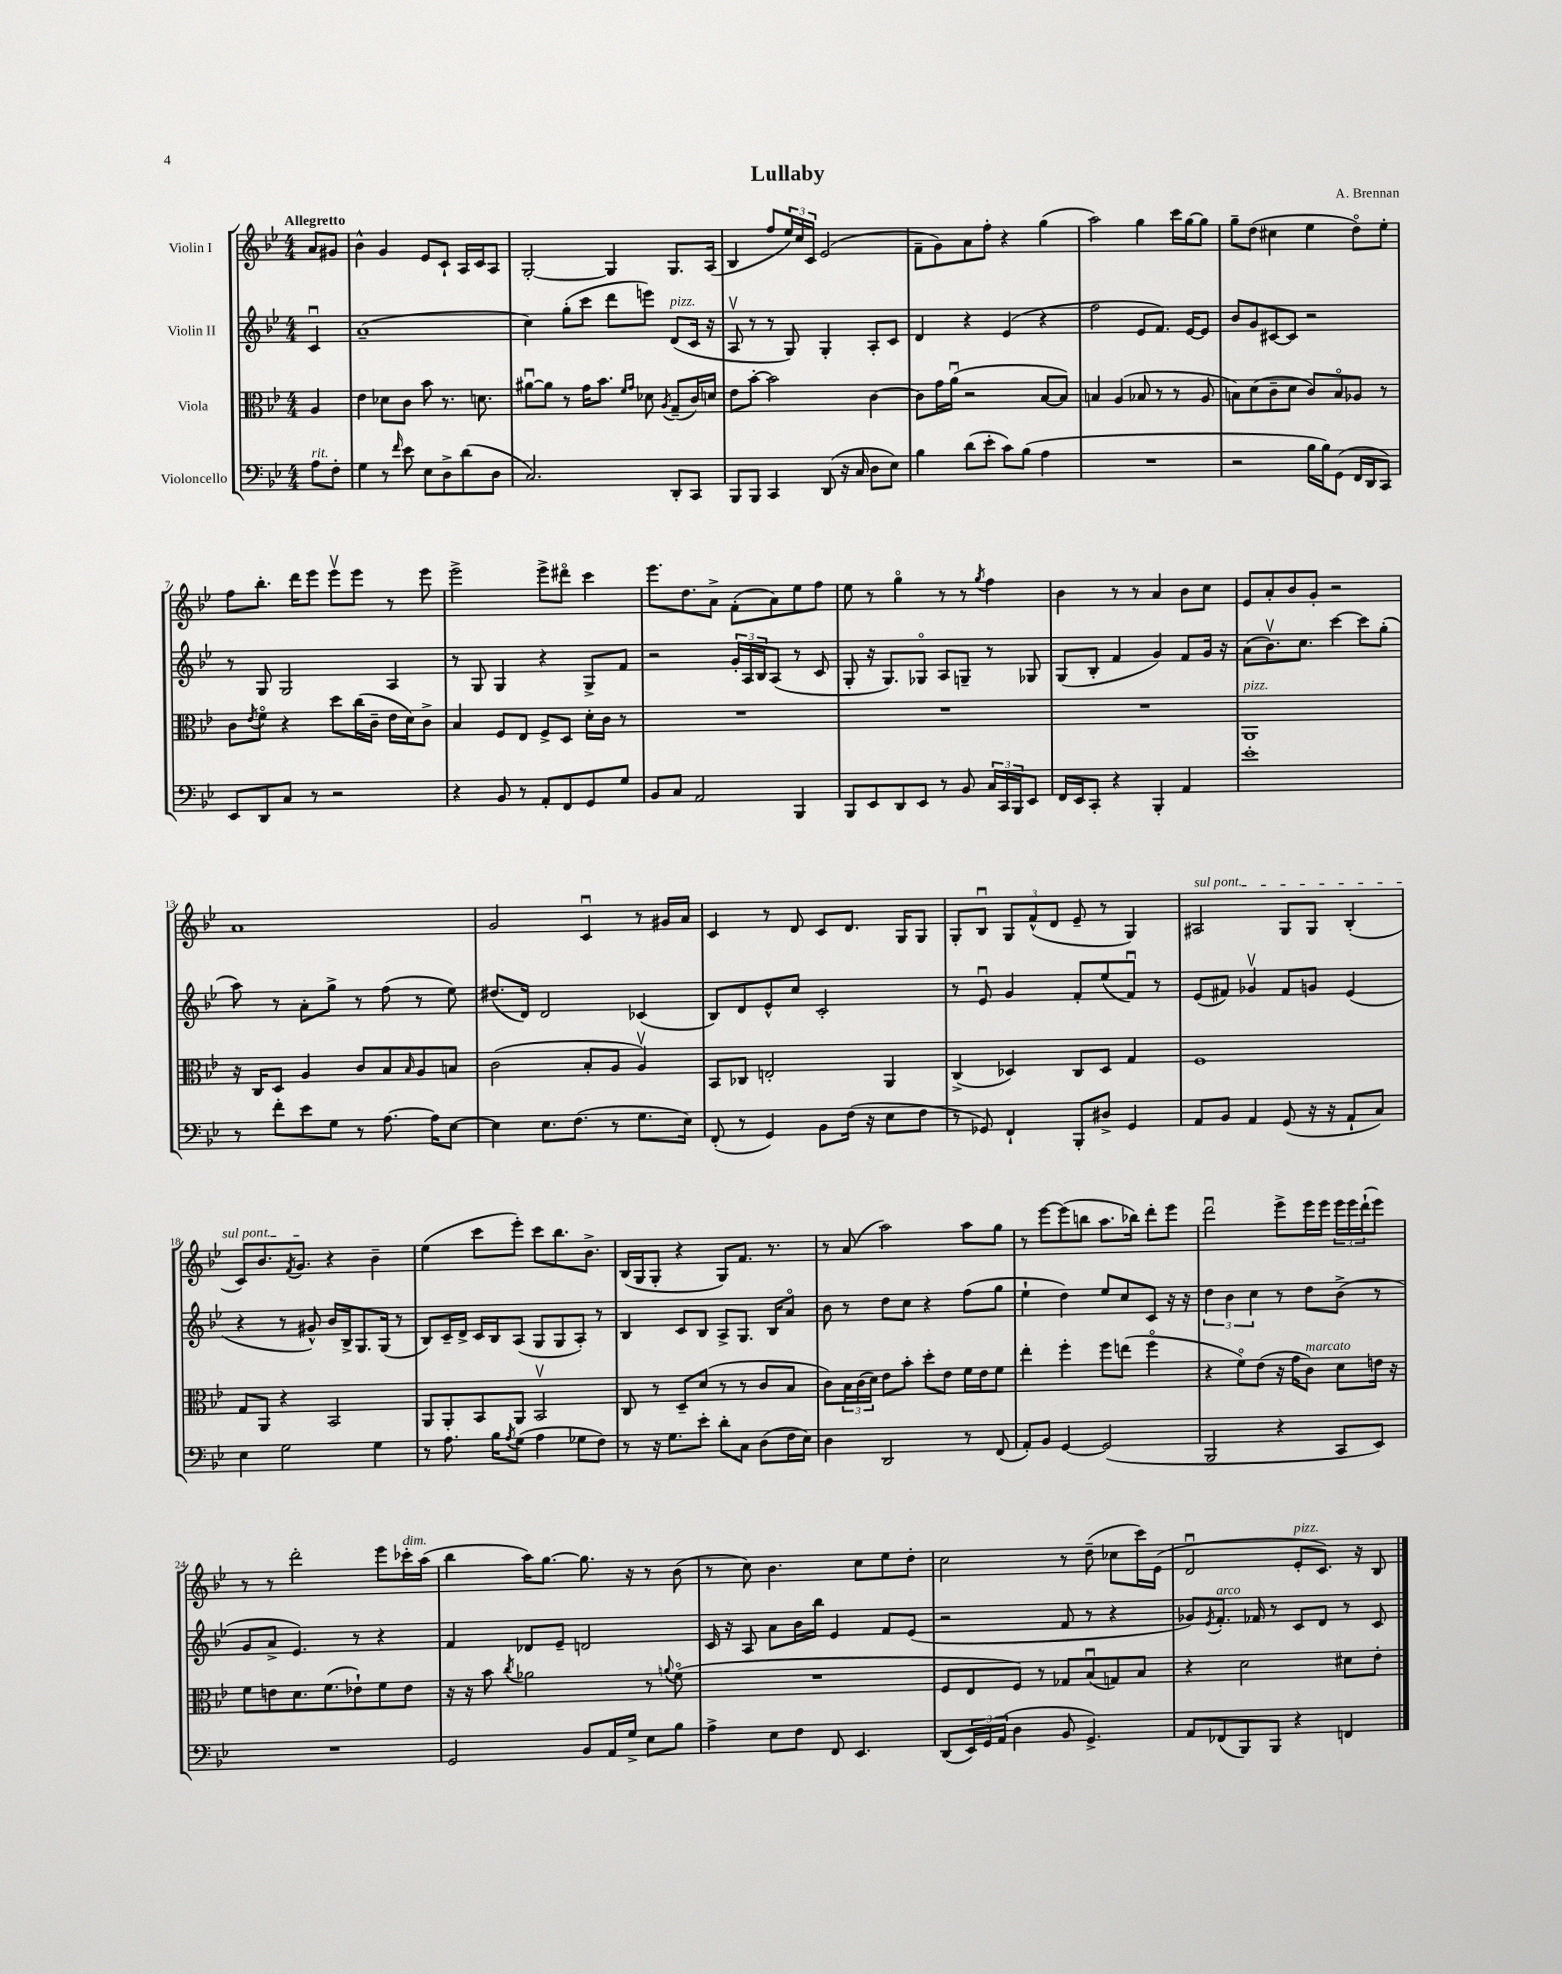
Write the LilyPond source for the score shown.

\header { title = "Lullaby" composer = "A. Brennan" }
<<
\new StaffGroup <<
\new Staff = "s0" \with { instrumentName = "Violin I" } {
    \clef treble \key bes \major \numericTimeSignature \time 4/4 \partial 4 \tempo "Allegretto"
    a'8 gis'8 |
    bes'4-^ g'4 ees'8 c'8-! a16 c'16 a8 |
    g2~-. g4 g8. a16( |
    bes4 f''8 \tuplet 3/2 { ees''16) c''16 c'16 } ees'2( |
    f'8-- g'8) a'8 f''8-. r4 g''4( |
    a''2) g''4 c'''16 g''16~ g''8 |
    g''8-- d''8( cis''4 ees''4 d''8\flageolet) ees''8-. |
    f''8 bes''8.-. d'''16 ees'''8 ees'''8\upbow ees'''8 r8 ees'''8 |
    ees'''2-> ees'''8-> dis'''8\flageolet c'''4 |
    ees'''8. d''8. a'8-> f'8-.( a'8) ees''8 f''8 |
    ees''8 r8 g''4\flageolet r8 r8 \acciaccatura { g''8 } f''4 |
    bes'4 r8 r8 a'4 bes'8 c''8 |
    ees'8 a'8-. bes'8 g'8-. r2 |
    a'1 |
    g'2 c'4\downbow r8 gis'16 a'16 |
    c'4 r8 d'8 c'8 d'8. g16 g8 |
    g8-. bes8\downbow \tuplet 3/2 { g8 f'8-^( d'8 } ees'8-- r8 g4) |
    \once \override TextSpanner.bound-details.left.text = \markup { \italic "sul pont." } ais2\startTextSpan g8 g8 bes4-.( |
    c'8) bes'8. \acciaccatura { f'8 } g'8.\stopTextSpan r4 bes'4-- |
    ees''4( c'''8 ees'''8-.) c'''8 bes''8. bes'8.-> |
    bes16( g16 g8-. r4 g8) f'8. r8. |
    r8 a'8( a''2) a''8 g''8 |
    r8 ees'''8~ ees'''8( b''8 a''8. bes''16) d'''8-. ees'''8 |
    d'''2\downbow ees'''8-> ees'''16 ees'''16 \tuplet 3/2 { ees'''16 ees'''16 d'''16-!( } ees'''8) |
    r8 r8 d'''2-. ees'''8 ces'''16-.^\markup { \italic "dim." } a''16( |
    bes''4 a''16) g''8.~ g''8. r16 r8 bes'8( |
    r8 c''8) bes'4. c''8 ees''8 d''8-. |
    c''2 r8 d''8--( ces''8 c'''16) ees'16( |
    d'2\downbow ees'8-.^\markup { \italic "pizz." } c'8.) r16 bes8 \bar "|." |
}
\new Staff = "s1" \with { instrumentName = "Violin II" } {
    \clef treble \key bes \major \numericTimeSignature \time 4/4 \partial 4
    c'4\downbow |
    a'1--( |
    c''4) g''8-.( c'''8 d'''8 e'''8) d'8^\markup { \italic "pizz." }( c'16 r16 |
    a8\upbow r8 r8 g8) g4-. a8-. c'8 |
    d'4 r4 ees'4( r4 |
    f''2 ees'8 f'8.) ees'16~ ees'8 |
    bes'8 g'8 cis'8~ cis'8 r2 |
    r8 g8 g2 a4 |
    r8 g8 g4 r4 g8-> f'8 |
    r2 \tuplet 3/2 { g'16-. a16 bes16 } a8( r8 c'8 |
    g8-. r16 g8.) ges8\flageolet a8 g8-- r8 ges8 |
    g8( bes8-. f'4 g'4) f'8 g'16 r16 |
    a'8( bes'8.\upbow) c''8. c'''4~ c'''8 g''8-.( |
    a''8) r8 a'8-. g''8-> r8 f''8( r8 ees''8) |
    dis''8.( d'16) d'2 ces'4( |
    bes8) d'8 ees'8-^ c''8 c'2-. |
    r8 ees'8\downbow g'4 f'8-. ees''8( f'8\downbow) r8 |
    ees'8( fis'8) ges'4\upbow fis'8 g'8 ees'4( |
    r4 r8 gis'8-^) bes'16 bes16-> g8. g16( r8 |
    bes8) c'16-- d'16-> c'16 bes16 a8( g8 g8 a8-.) r8 |
    bes4 c'8 bes8 a8-> g8. bes16 a'8\flageolet |
    bes'8 r8 d''8 c''8 r4 f''8( g''8 |
    ees''4-! d''4) ees''8 c''8 c'8 r16 r16 |
    \tuplet 3/2 { d''4 bes'4 c''4 } r8 d''8 bes'8->( r8 |
    g'8 a'8-> ees'4.) r8 r4 |
    f'4 des'8 ees'8-- d'2 |
    c'16 r16 a8 a'8 bes'16 bes''16 ees'4 f'8 ees'8( |
    r2 f'8 r8 r4 |
    ges'8) \acciaccatura { ees'8 } f'8.-.^\markup { \italic "arco" } fes'16 r8 c'8 d'8 r8 c'8 \bar "|." |
}
\new Staff = "s2" \with { instrumentName = "Viola" } {
    \clef alto \key bes \major \numericTimeSignature \time 4/4 \partial 4
    a4 |
    ees'4 des'8 c'8 bes'8 r8. d'8. |
    ais'8~\downbow ais'8 r8 g'16 bes'8. \grace { f'16 g'16 } des'8 \acciaccatura { a8 } g8--( c'16) d'16 |
    ees'8 bes'8~-. bes'2 c'4~ |
    c'8 g'16 a'16\downbow( r2 bes8~ bes8) |
    b4 a4( bes8 r8 r8 a8 |
    b8) d'8( c'8-- d'8 c'8) b8\flageolet aes8 r8 |
    c'8 \acciaccatura { ees'8 } f'8\flageolet r4 d''8 c''16( c'16-- ees'16 d'16) c'8-> |
    bes4 f8 ees8 f8-> d8 d'16-. c'16 r8 |
    R1 |
    R1 |
    R1 |
    a,1^\markup { \italic "pizz." } |
    r16 c16 d8 a4 c'8 bes8 \grace { bes16 } a8 b8 |
    c'2( bes8-. a8 a4\upbow) |
    bes,8 ces8 e2-. a,4 |
    c4->( des4) c8 des8 g4 |
    f1 |
    g8 a,8 r4 bes,2 |
    a,8 a,8-. bes,8 a,8 bes,2\upbow |
    c8 r8 d8-- d'8( r8 r8 c'8 bes8 |
    c'8) \tuplet 3/2 { bes16 c'16( d'16) } ees'8 bes'8-. d''8-. ees'8 f'16 ees'16 f'8 |
    ees''4-. f''4-. f''8 e''8( f''4\flageolet |
    r4 f'8\flageolet) ees'8( r16 g'16 c'8^\markup { \italic "marcato" }) d'8 e'16 r16 |
    f'8 e'8 d'8. f'8.( ees'8-!) f'8 ees'8 |
    r16 r16 bes'8 \acciaccatura { c''8 } aes'2 r8 \appoggiatura { a'8 } f'8\flageolet( |
    R1 |
    f8 ees8 f8) r8 ges8 bes8\downbow( g8) bes8 |
    r4 d'2 dis'8 ees'8-. \bar "|." |
}
\new Staff = "s3" \with { instrumentName = "Violoncello" } {
    \clef bass \key bes \major \numericTimeSignature \time 4/4 \partial 4
    a8^\markup { \italic "rit." } f8-. |
    g4 r8 \grace { f'16 } ees'8 ees8 d8-> d'8( d8 |
    c2.) d,8-. c,8 |
    bes,,8 bes,,8 c,4 d,8( r16 c16 d8 ees8) |
    bes4 d'8( ees'8-. c'8) bes8( a4 |
    R1 |
    r2 bes16 bes16) g,8( f,16 d,16 c,8) |
    ees,8 d,8 c8 r8 r2 |
    r4 bes,8 r8 a,8-. f,8 g,8 g8 |
    bes,8 c8 a,2 bes,,4 |
    bes,,8 ees,8 d,8 ees,8 r8 bes,8 \tuplet 3/2 { c16 c,16 bes,,16 } ees,8 |
    f,16 ees,16 c,8-. r4 bes,,4-. a,4 |
    ees'1-. |
    r8 f'8-. ees'8 g8 r8 a8.~ a16 ees8~ |
    ees4 ees8. f8.( r8 g8. ees16) |
    f,8-.( r8 g,4) bes,8 f16( r16 ees8 f8 |
    r8 ges,8) f,4-! bes,,8-. dis8-> ges,4 |
    a,8 bes,8 a,4 g,8( r16 r16 a,8-! c8) |
    ees4 g2 g4 |
    r8 a8. bes16 \acciaccatura { a8 } g8( a4 ges8 f8) |
    r8 r16 g8. ees'8-. d'8-. c8 d8( f16 ees16) |
    d4 d,2 r8 f,8( |
    a,8-.) bes,8 g,4~ g,2( |
    bes,,2 r4 c,8 ees,8) |
    R1 |
    g,2 bes,8 a,16 g16-> ees8 bes8 |
    a4-> ees8 f8 f,8 ees,4. |
    d,8( \tuplet 3/2 { ees,16) g,16 a,16( } d4 bes,8 g,4.->) |
    a,8 fes,8( bes,,8) bes,,8 r4 f,4 \bar "|." |
}
>>
>>
